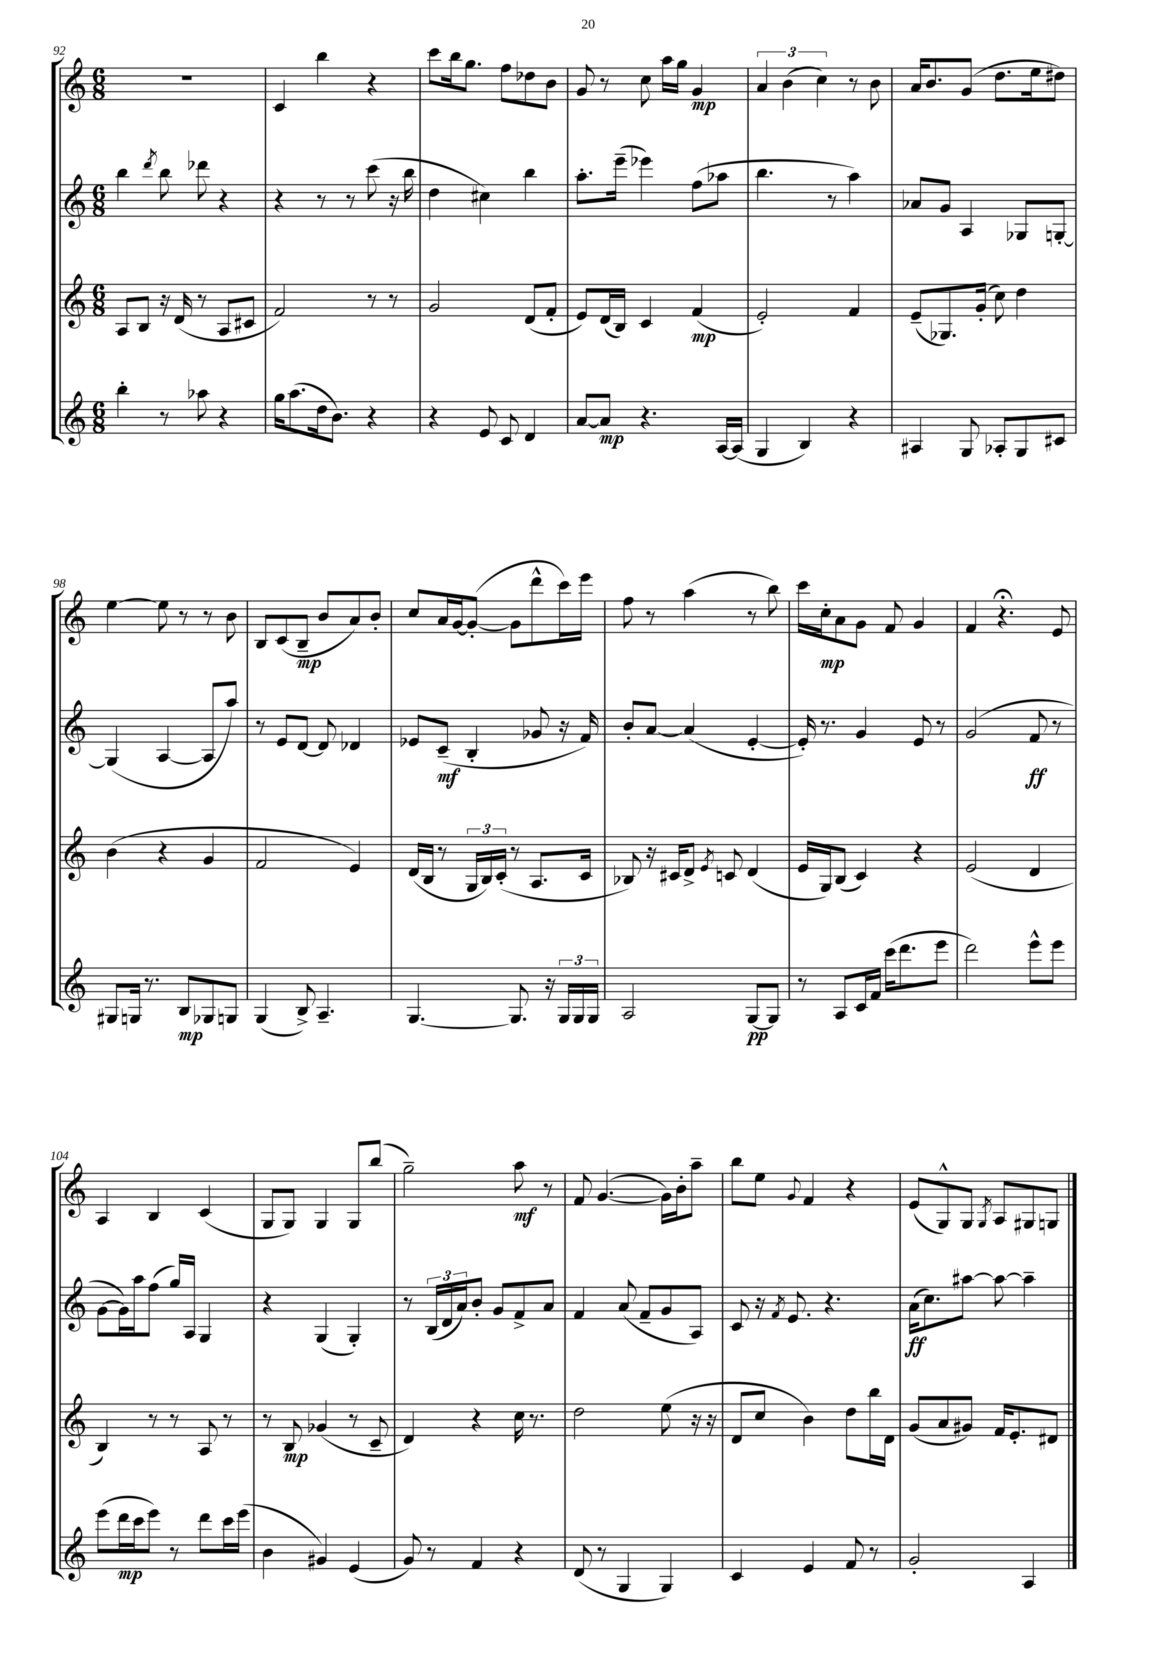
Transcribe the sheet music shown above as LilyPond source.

<<
\new StaffGroup <<
\new Staff = "s0" {
    \clef treble \key c \major \numericTimeSignature \time 6/8
    R2. |
    c'4 b''4 r4 |
    c'''8 b''16 g''8. f''8 des''8 b'8 |
    g'8 r8 c''8 a''16 g''16 g'4\mp |
    \tuplet 3/2 { a'4 b'4( c''4) } r8 b'8 |
    a'16 b'8. g'8( d''8. e''16 dis''8) |
    e''4~ e''8 r8 r8 b'8 |
    b8 c'8( b8--\mp b'8 a'8) b'8-. |
    c''8 a'16 g'16~ g'8~-.( g'8 d'''8-^ c'''16) e'''16 |
    f''8 r8 a''4( r8 b''8) |
    c'''16 c''16-.\mp a'8 g'8 f'8 g'4 |
    f'4 r4.\fermata e'8 |
    a4 b4 c'4( |
    g8 g8) g4 g8 b''8( |
    g''2--) a''8\mf r8 |
    f'8 g'4.~( g'16) b'16-. a''8-- |
    b''8 e''8 \appoggiatura { g'8 } f'4 r4 |
    e'8( g8-^) g8 \acciaccatura { g8 } a8 gis8 g8 \bar "|." |
}
\new Staff = "s1" {
    \clef treble \key c \major \numericTimeSignature \time 6/8
    b''4 \acciaccatura { d'''8 } b''8 des'''8 r4 |
    r4 r8 r8 c'''8( r16 b''16 |
    d''4 cis''4) b''4 |
    a''8.-. e'''16--( ees'''4) f''8( aes''8 |
    b''4. r8 a''4) |
    aes'8 g'8 a4 ges8 g8~-. |
    g4( a4~ a8 a''8) |
    r8 e'8 d'8~ d'8 des'4 |
    ees'8 c'8--\mf( b4-. ges'8 r16 f'16) |
    b'8-. a'8~ a'4( e'4~-. |
    e'16-.) r8. g'4 e'8 r8 |
    g'2( f'8\ff r8 |
    g'8~ g'16) a''16 f''8( g''16) a16 g4 |
    r4 g4( g4-.) |
    r8 \tuplet 3/2 { b16( d'16 a'16) } b'8-. g'8 f'8-> a'8 |
    f'4 a'8( f'8-- g'8 a8) |
    c'8 r16 \acciaccatura { f'8 } e'8. r4. |
    a'16\ff( c''8.) ais''8~ ais''8~ ais''4-- \bar "|." |
}
\new Staff = "s2" {
    \clef treble \key c \major \numericTimeSignature \time 6/8
    a8 b8 r16 d'16( r8 a8 cis'8 |
    f'2) r8 r8 |
    g'2 d'8( f'8-. |
    e'8) d'16( b16) c'4 f'4\mp( |
    e'2-.) f'4 |
    e'8--( ges8.) g'16-.( c''8) d''4 |
    b'4( r4 g'4 |
    f'2 e'4) |
    d'16( b16 r8 \tuplet 3/2 { g16 b16) c'16-.( } r8 a8. c'16 |
    bes8) r16 cis'16 d'8-> \acciaccatura { e'8 } c'8 d'4( |
    e'16 g16) b8( c'4) r4 |
    e'2( d'4 |
    b4) r8 r8 a8 r8 |
    r8 b8\mp ges'4( r8 c'8-- |
    d'4) r4 c''16 r8. |
    d''2 e''8( r16 r16 |
    d'8 c''8 b'4) d''8 b''16 d'16 |
    g'8( a'8 gis'8) f'16 e'8.-. dis'8 \bar "|." |
}
\new Staff = "s3" {
    \clef treble \key c \major \numericTimeSignature \time 6/8
    b''4-. r8 aes''8 r4 |
    g''16 a''8.( d''16 b'8.) r4 |
    r4 e'8 c'8 d'4 |
    a'8~ a'8\mp r4. a16~ a16( |
    g4 b4) r4 |
    ais4 g8 aes8-. g8 cis'8 |
    gis8 g16 r8. b8\mp ges8 g8 |
    g4( b8->) a4.-- |
    g4.~ g8. r16 \tuplet 3/2 { g16 g16 g16 } |
    a2 g8~\pp g8 |
    r8 a8 c'16 f'16 c'''16( d'''8. e'''8 |
    d'''2) e'''8-^ e'''8 |
    e'''8( d'''16\mp c'''16 e'''8) r8 d'''8 c'''16 e'''16( |
    b'4 gis'4) e'4( |
    g'8) r8 f'4 r4 |
    d'8( r8 g4 g4) |
    c'4 e'4 f'8 r8 |
    g'2-. a4 \bar "|." |
}
>>
>>
\layout { \context { \Score currentBarNumber = #92 } }
